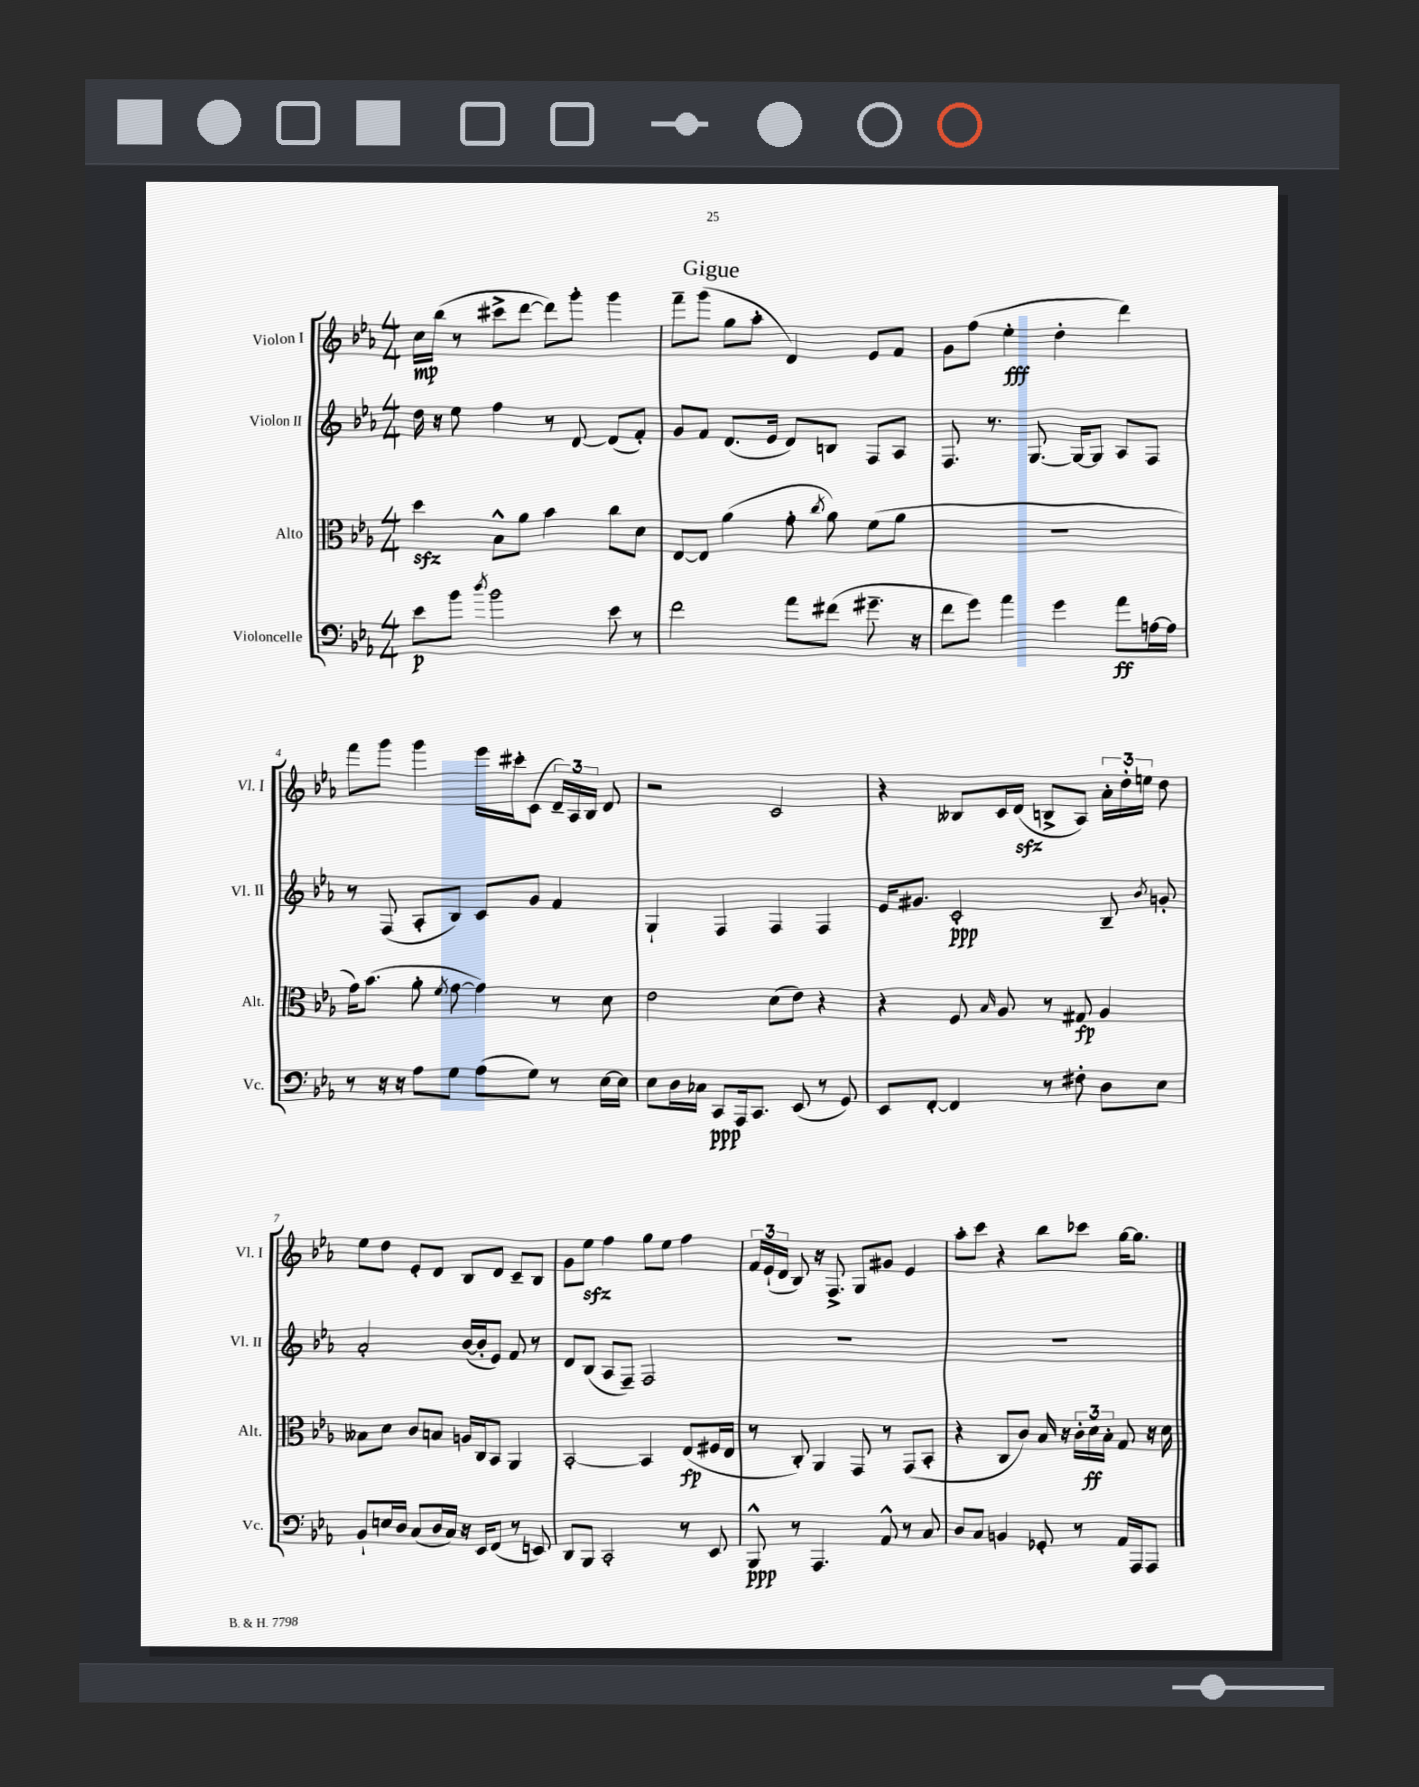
\header { title = "Gigue" }
<<
\new StaffGroup <<
\new Staff = "s0" \with { instrumentName = "Violon I" shortInstrumentName = "Vl. I" } {
    \clef treble \key ees \major \numericTimeSignature \time 4/4
    \autoBeamOff c''16[\mp bes''16]( r8 cis'''8[-> d'''8]~ d'''8[) g'''8]-. g'''4 |
    f'''8[-- g'''8]( g''8[ aes''8]-. d'4) ees'8[ f'8] |
    g'8[ f''8]( ees''4-.\fff d''4-. d'''4) |
    f'''8[ g'''8] g'''4 ees'''16[ cis'''16-. c'8]( \tuplet 3/2 { d'16[--) aes16 bes16] } d'8 |
    r2 c'2 |
    r4 beses8[ c'16 d'16]\sfz( b8[-> aes8]) \tuplet 3/2 { aes'16[-. d''16-. e''16] } d''8 |
    ees''8[ d''8] ees'8[-. d'8] bes8[ d'8] c'8[-- bes8] |
    g'8[ ees''8]\sfz f''4 g''8[ ees''8] f''4 |
    \tuplet 3/2 { f'16[ ees'16-!( d'16] } bes8) r16 f8.-> g8[ gis'8] ees'4 |
    aes''8[-. c'''8] r4 bes''8[ ces'''8] g''16[~ g''8.] \bar "|." |
}
\new Staff = "s1" \with { instrumentName = "Violon II" shortInstrumentName = "Vl. II" } {
    \clef treble \key ees \major \numericTimeSignature \time 4/4
    \autoBeamOff d''16 r16 ees''8 f''4 r8 d'8~ d'8[( f'8]-.) |
    g'8[ f'8] d'8.[( ees'16] d'8[) b8] f8[ aes8] |
    f8. r8. g8.~ g16[~ g8] aes8[ f8] |
    r8 f8( aes8[-. bes8]) c'8[ g'8] f'4 |
    g4-! f4 f4 f4 |
    ees'16[ gis'8.] c'2-.\ppp bes8-- \acciaccatura { bes'8 } g'8-. |
    aes'2-. bes'16[~( bes'16-. ees'8]) f'8 r8 |
    d'8[ bes8]( aes8[ f8]--) f2 |
    R1 |
    R1 \bar "|." |
}
\new Staff = "s2" \with { instrumentName = "Alto" shortInstrumentName = "Alt." } {
    \clef alto \key ees \major \numericTimeSignature \time 4/4
    \autoBeamOff d''4\sfz bes8[-^ aes'8] bes'4 c''8[ d'8] |
    ees8[~ ees8] aes'4( g'8-. \acciaccatura { c''8 } aes'8) f'8[( aes'8] |
    R1 |
    g'16[) bes'8.]( aes'8-. \acciaccatura { f'8 } g'8~ g'4) r8 d'8 |
    ees'2 d'8[( ees'8]) r4 |
    r4 f8 \grace { bes16 } aes8 r8 gis8\fp aes4 |
    beses8[ d'8] c'8[ b8] a16[ c16 bes,8] aes,4 |
    bes,2~-. bes,4 ees8[\fp( fis16 ees16] |
    r8 c8-.) aes,4 g,8 r8 g,8[( bes,8]-. |
    r4 c8[ c'8]) bes16 r16 \tuplet 3/2 { c'16[-. d'16\ff bes16]-. } g8 r16 d'16 \bar "|." |
}
\new Staff = "s3" \with { instrumentName = "Violoncelle" shortInstrumentName = "Vc." } {
    \clef bass \key ees \major \numericTimeSignature \time 4/4
    \autoBeamOff ees'8[\p bes'8] \acciaccatura { d''8 } bes'2 ees'8 r8 |
    f'2 aes'8[ fis'8]( gis'8.-- r16 |
    f'8[ g'8]) aes'4 g'4 aes'8[\ff a16~ a16] |
    r8 r16 r16 aes8[ g8] aes8[( g8]) r8 ees16[~ ees16] |
    ees8[ d16 ces16] c,8[\ppp aes,,16 c,8.] ees,8( r8 g,8) |
    ees,8[ f,8]~-. f,4 r8 fis8-. d8[ ees8] |
    bes,8[-! e16 d16] c8[( d16 c16]) r16 ees,16[ f,8]( r8 e,8) |
    d,8[ bes,,8] c,2-. r8 ees,8 |
    bes,,8-^\ppp r8 aes,,4. aes,8-^ r8 c8 |
    d8[ c8] b,4 ges,8-. r8 aes,16[ aes,,16 aes,,8] \bar "|." |
}
>>
>>
